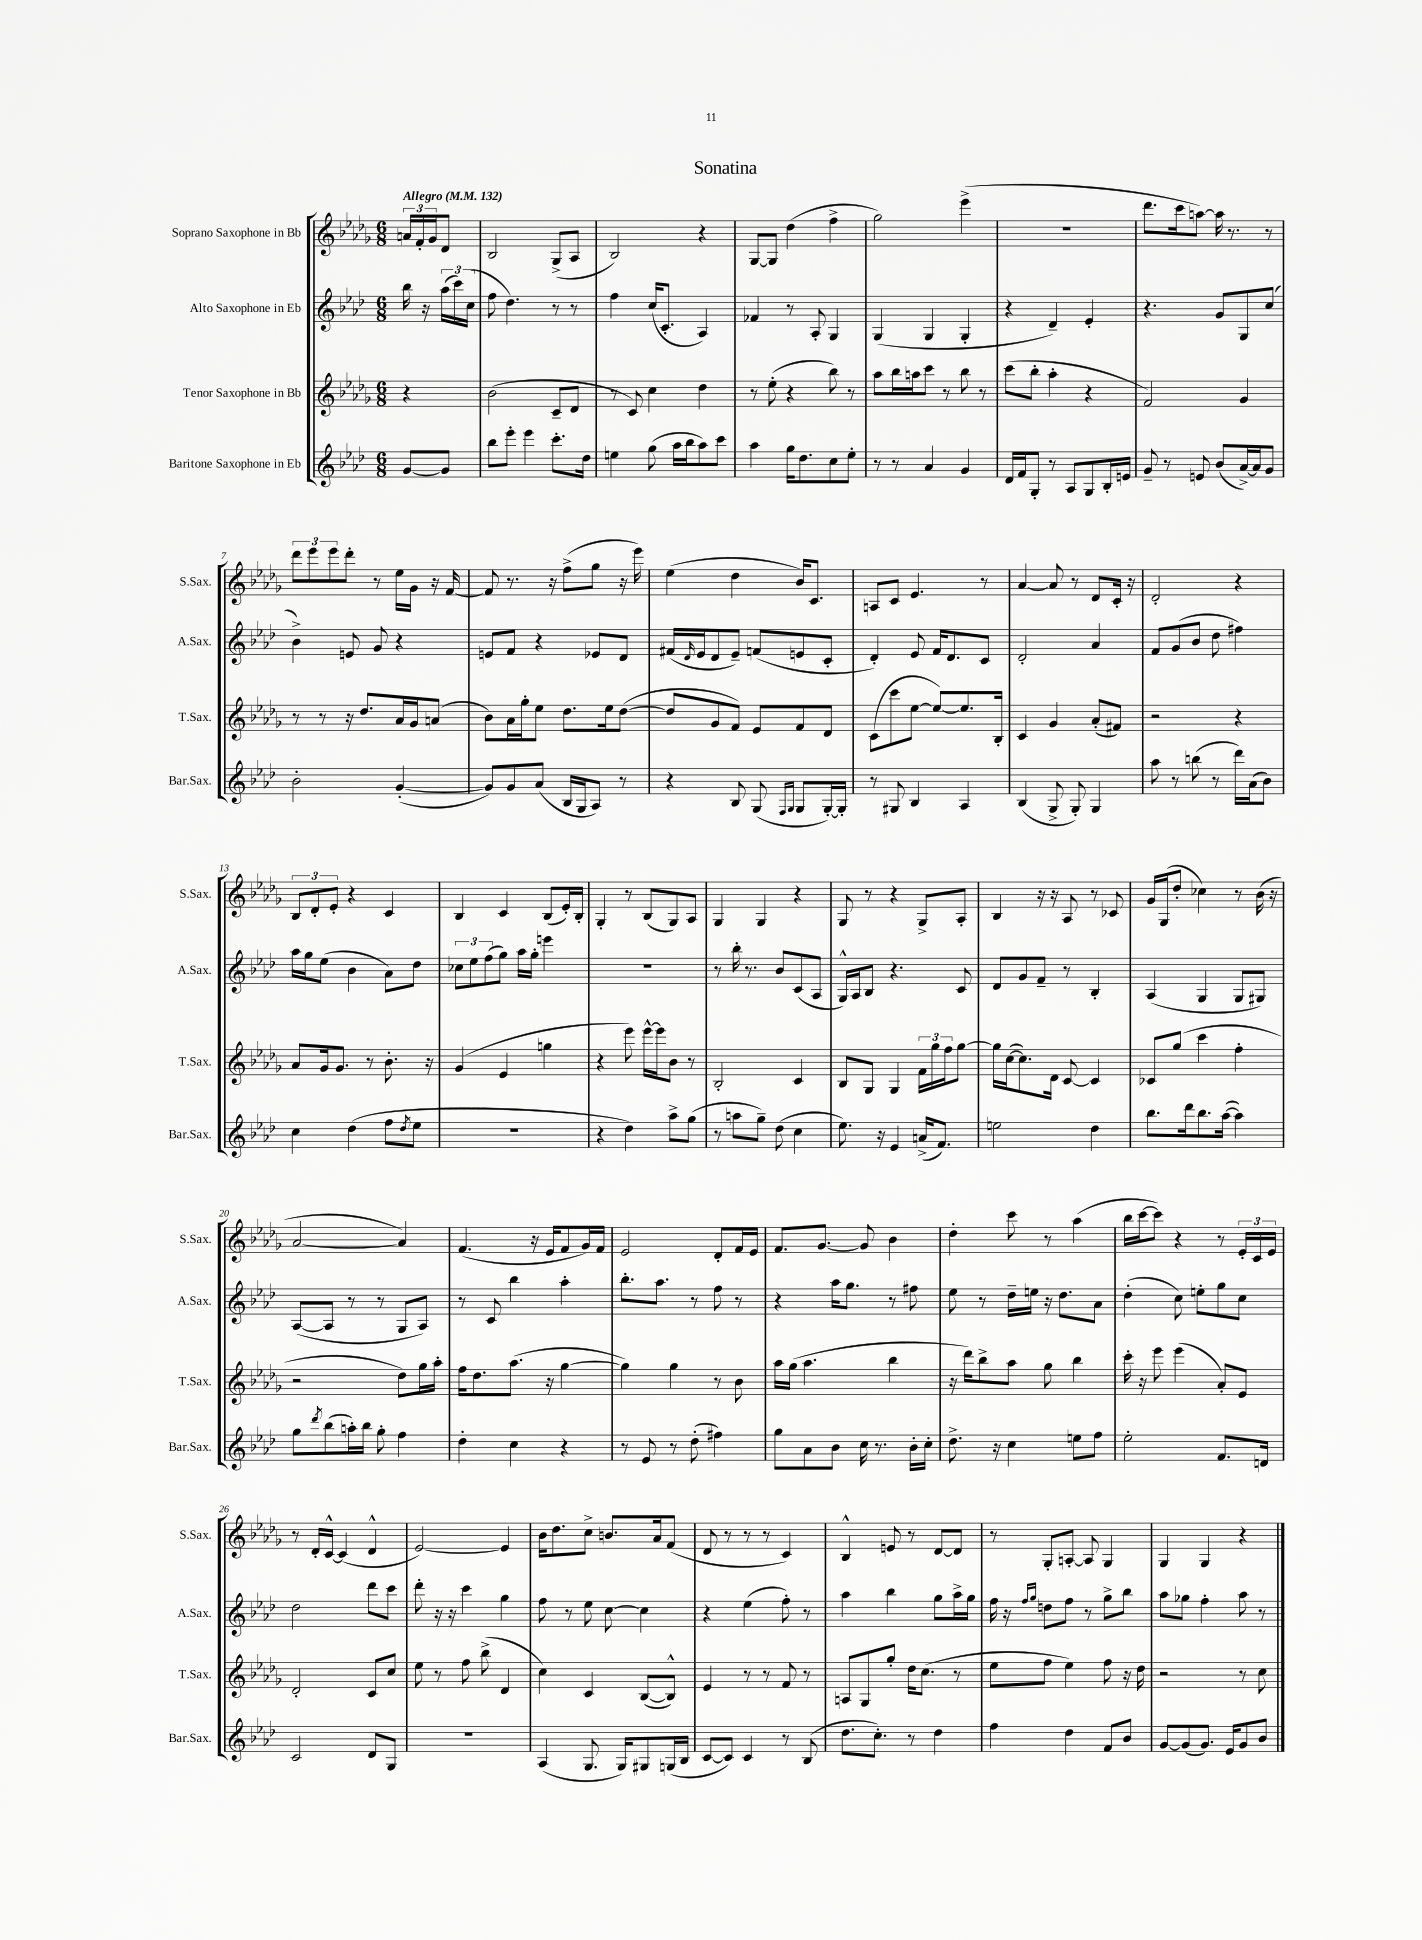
\header { title = "Sonatina" }
<<
\new StaffGroup <<
\new Staff = "s0" \with { instrumentName = "Soprano Saxophone in Bb" shortInstrumentName = "S.Sax." } {
    \clef treble \key des \major \numericTimeSignature \time 6/8 \partial 4 \tempo "Allegro" 4 = 132
    \tuplet 3/2 { a'16 f'16-. ges'16 } des'8 |
    bes2 ges8->( aes8 |
    bes2) r4 |
    ges8~ ges8 des''4( f''4-> |
    ges''2) ees'''4->( |
    R2. |
    des'''8. c'''16 a''8~) a''16 r8. r8 |
    \tuplet 3/2 { des'''8 ees'''8 ees'''8 } des'''8-. r8 ees''16 ges'16 r16 f'16~ |
    f'8 r8. r16 f''8->( ges''8 r16 ees'''16) |
    ees''4( des''4 bes'16) c'8. |
    a8 c'8 ees'4. r8 |
    aes'4~ aes'8 r8 des'8 c'16-. r16 |
    des'2-. r4 |
    \tuplet 3/2 { bes8 des'8-. ees'8-. } r4 c'4 |
    bes4 c'4 bes8( ees'16-.) bes16-. |
    ges4-. r8 bes8( ges8) aes8 |
    ges4 ges4 r4 |
    ges8 r8 r4 ges8-> aes8-. |
    bes4 r16 r16 aes8 r8 ces'8 |
    ges'16 ges16( des''8-. ces''4) r8 bes'16( r16 |
    aes'2~ aes'4) |
    f'4.( r16 ees'16 f'8 ges'16) f'16 |
    ees'2 des'8-. f'16 ees'16 |
    f'8. ges'8.~ ges'8 bes'4 |
    des''4-. c'''8 r8 aes''4( |
    bes''16 c'''16~ c'''8) r4 r8 \tuplet 3/2 { ees'16-. c'16 ees'16 } |
    r8 des'16-. c'16~-^ c'4( des'4-^ |
    ees'2~) ees'4 |
    bes'16 des''8. c''8-> b'8. aes'16 f'8( |
    des'8 r8 r8 r8 c'4) |
    bes4-^ e'8 r8 des'8~ des'8 |
    r8 ges8-. a8~-. a8 ges4 |
    ges4 ges4 r4 \bar "|." |
}
\new Staff = "s1" \with { instrumentName = "Alto Saxophone in Eb" shortInstrumentName = "A.Sax." } {
    \clef treble \key aes \major \numericTimeSignature \time 6/8 \partial 4
    bes''16 r16 \tuplet 3/2 { aes''16( c'''16) c''16( } |
    f''8 des''4.) r8 r8 |
    f''4 c''16( c'8.-. aes4) |
    fes'4 r8 aes8-. g4 |
    g4( g4 g4-. |
    r4 des'4--) ees'4-. |
    r4. g'8 g8 c''8( |
    bes'4->) e'8 g'8 r4 |
    e'8 f'8 r4 ees'8 des'8 |
    fis'16( \grace { des'16 } ees'16 des'8 ees'8--) f'8( e'8 c'8-. |
    des'4-.) ees'8 f'16 des'8. c'8 |
    des'2-. aes'4 |
    f'8 g'8( bes'8 des''8 fis''4) |
    aes''16 g''16 ees''8( bes'4 aes'8) des''8 |
    \tuplet 3/2 { ces''8 ees''8 f''8( } g''8) aes''16 g''16-. e'''4 |
    r2. |
    r8 bes''16-. r8. bes'8 c'8( aes8 |
    g16-^) aes16 bes8 r4. c'8 |
    des'8 g'8 f'8-- r8 bes4-. |
    aes4( g4 g8 gis8) |
    aes8~( aes8 r8 r8 g8 aes8) |
    r8 c'8 bes''4 aes''4-. |
    bes''8.-. aes''8. r8 f''8 r8 |
    r4 aes''16 g''8. r8 fis''8 |
    ees''8 r8 des''16-- e''16 r16 des''8. aes'8 |
    des''4-.( c''8) e''8-. g''8 c''8 |
    des''2 des'''8 c'''8 |
    des'''8-. r16 r16 c'''4 g''4 |
    f''8 r8 ees''8 c''8~ c''4 |
    r4 ees''4( f''8-.) r8 |
    aes''4 bes''4 g''8 aes''16-> g''16 |
    f''16 r16 \grace { f''16 g''16 } d''8 f''8 r8 g''8-> bes''8 |
    aes''8 ges''8 f''4-. aes''8 r8 \bar "|." |
}
\new Staff = "s2" \with { instrumentName = "Tenor Saxophone in Bb" shortInstrumentName = "T.Sax." } {
    \clef treble \key des \major \numericTimeSignature \time 6/8 \partial 4
    r4 |
    bes'2( c'8-- des'8 |
    r8 c'8) c''4 des''4 |
    r8 ees''8-.( r4 bes''8) r8 |
    aes''8 bes''16 a''16 c'''8 r8 bes''8 r8 |
    c'''8( bes''8-. aes''4-. r4 |
    f'2) ges'4 |
    r8 r8 r16 des''8. aes'16 ges'16 a'8( |
    bes'8) aes'16 ges''16-. ees''8 des''8. ees''16 des''8~( |
    des''8 ges'8 f'8) ees'8 f'8 des'8 |
    c'8( c'''8 ees''8~ ees''8~) ees''8. bes16-. |
    c'4 ges'4 aes'8-.( fis'8) |
    r2 r4 |
    aes'8 ges'16 ges'8. r8 bes'8.-. r16 |
    ges'4( ees'4 g''4 |
    r4 ees'''8) ees'''16~-^ ees'''16 bes'8 r8 |
    bes2-. c'4 |
    bes8 ges8 ges4 \tuplet 3/2 { f'16 ges''16 f''16 } ges''8~ |
    ges''16 c''16~( c''8.) des'16 c'8~ c'4 |
    ces'8 ges''8( c'''4 f''4-. |
    r2 des''8) ges''16 aes''16-. |
    f''16 des''8. aes''8.( r16 ges''4~ |
    ges''4) ges''4 r8 bes'8 |
    aes''16 ges''16( aes''4. bes''4 |
    r16 des'''16) bes''8-> aes''8 ges''8 bes''4 |
    c'''16-. r16 ees'''8 ees'''4( aes'8-.) ees'8 |
    des'2-. c'8 c''8 |
    ees''8 r8 f''8 bes''8->( des'4 |
    c''4) c'4 bes8~( bes8-^) |
    ees'4 r8 r8 f'8 r8 |
    a8 ges8 ges''8-. des''16 c''8.( r8 |
    ees''8 f''8 ees''4) f''8 r16 des''16 |
    r2 r8 c''8 \bar "|." |
}
\new Staff = "s3" \with { instrumentName = "Baritone Saxophone in Eb" shortInstrumentName = "Bar.Sax." } {
    \clef treble \key aes \major \numericTimeSignature \time 6/8 \partial 4
    g'8~ g'8 |
    bes''8 ees'''8-. ees'''4 c'''8.-. des''16 |
    e''4 g''8( aes''16 bes''16 aes''8) c'''8 |
    aes''4 g''16 des''8. c''8 ees''8-. |
    r8 r8 aes'4 g'4 |
    des'16 f'16 g8-. r8 aes8 g8 bes16-. e'16 |
    g'8-- r8 e'8 bes'8( aes'16~->) aes'16 g'8 |
    bes'2-. g'4~-.( |
    g'8) g'8 aes'8( bes16 g16 aes8) r8 |
    r4 bes8 g8( \grace { f16 g16 } g8 g16~-.) g16-. |
    r8 gis8 bes4 aes4 |
    bes4( g8-> g8-.) g4 |
    aes''8 r8 b''8( r8 des'''16) aes'16( bes'8) |
    c''4 des''4( f''8 \acciaccatura { des''8 } ees''8 |
    R2. |
    r4 des''4) aes''8-> g''8( |
    r8 a''8 g''8--) des''8( c''4 |
    ees''8.) r16 ees'4 a'16->( f'8.) |
    e''2 des''4 |
    bes''8. des'''16 bes''8. aes''16~( aes''4) |
    g''8 \acciaccatura { des'''8 } bes''8( a''16-.) bes''16 g''8-. f''4 |
    des''4-. c''4 r4 |
    r8 ees'8 r8 des''8-.( fis''4) |
    g''8 aes'8 bes'8 c''16 r8. bes'16-. c''16-. |
    des''8.-> r16 c''4 e''8 f''8 |
    ees''2-. f'8. d'16 |
    c'2 des'8 g8 |
    R2. |
    aes4( g8. g16) gis8 g16( bes16 |
    c'8~ c'8) c'4 r8 bes8( |
    des''8. c''8.-.) r8 des''4 |
    f''4 des''4 f'8 bes'8 |
    g'8~ g'8( g'8.) ees'16 g'8 bes'8 \bar "|." |
}
>>
>>
